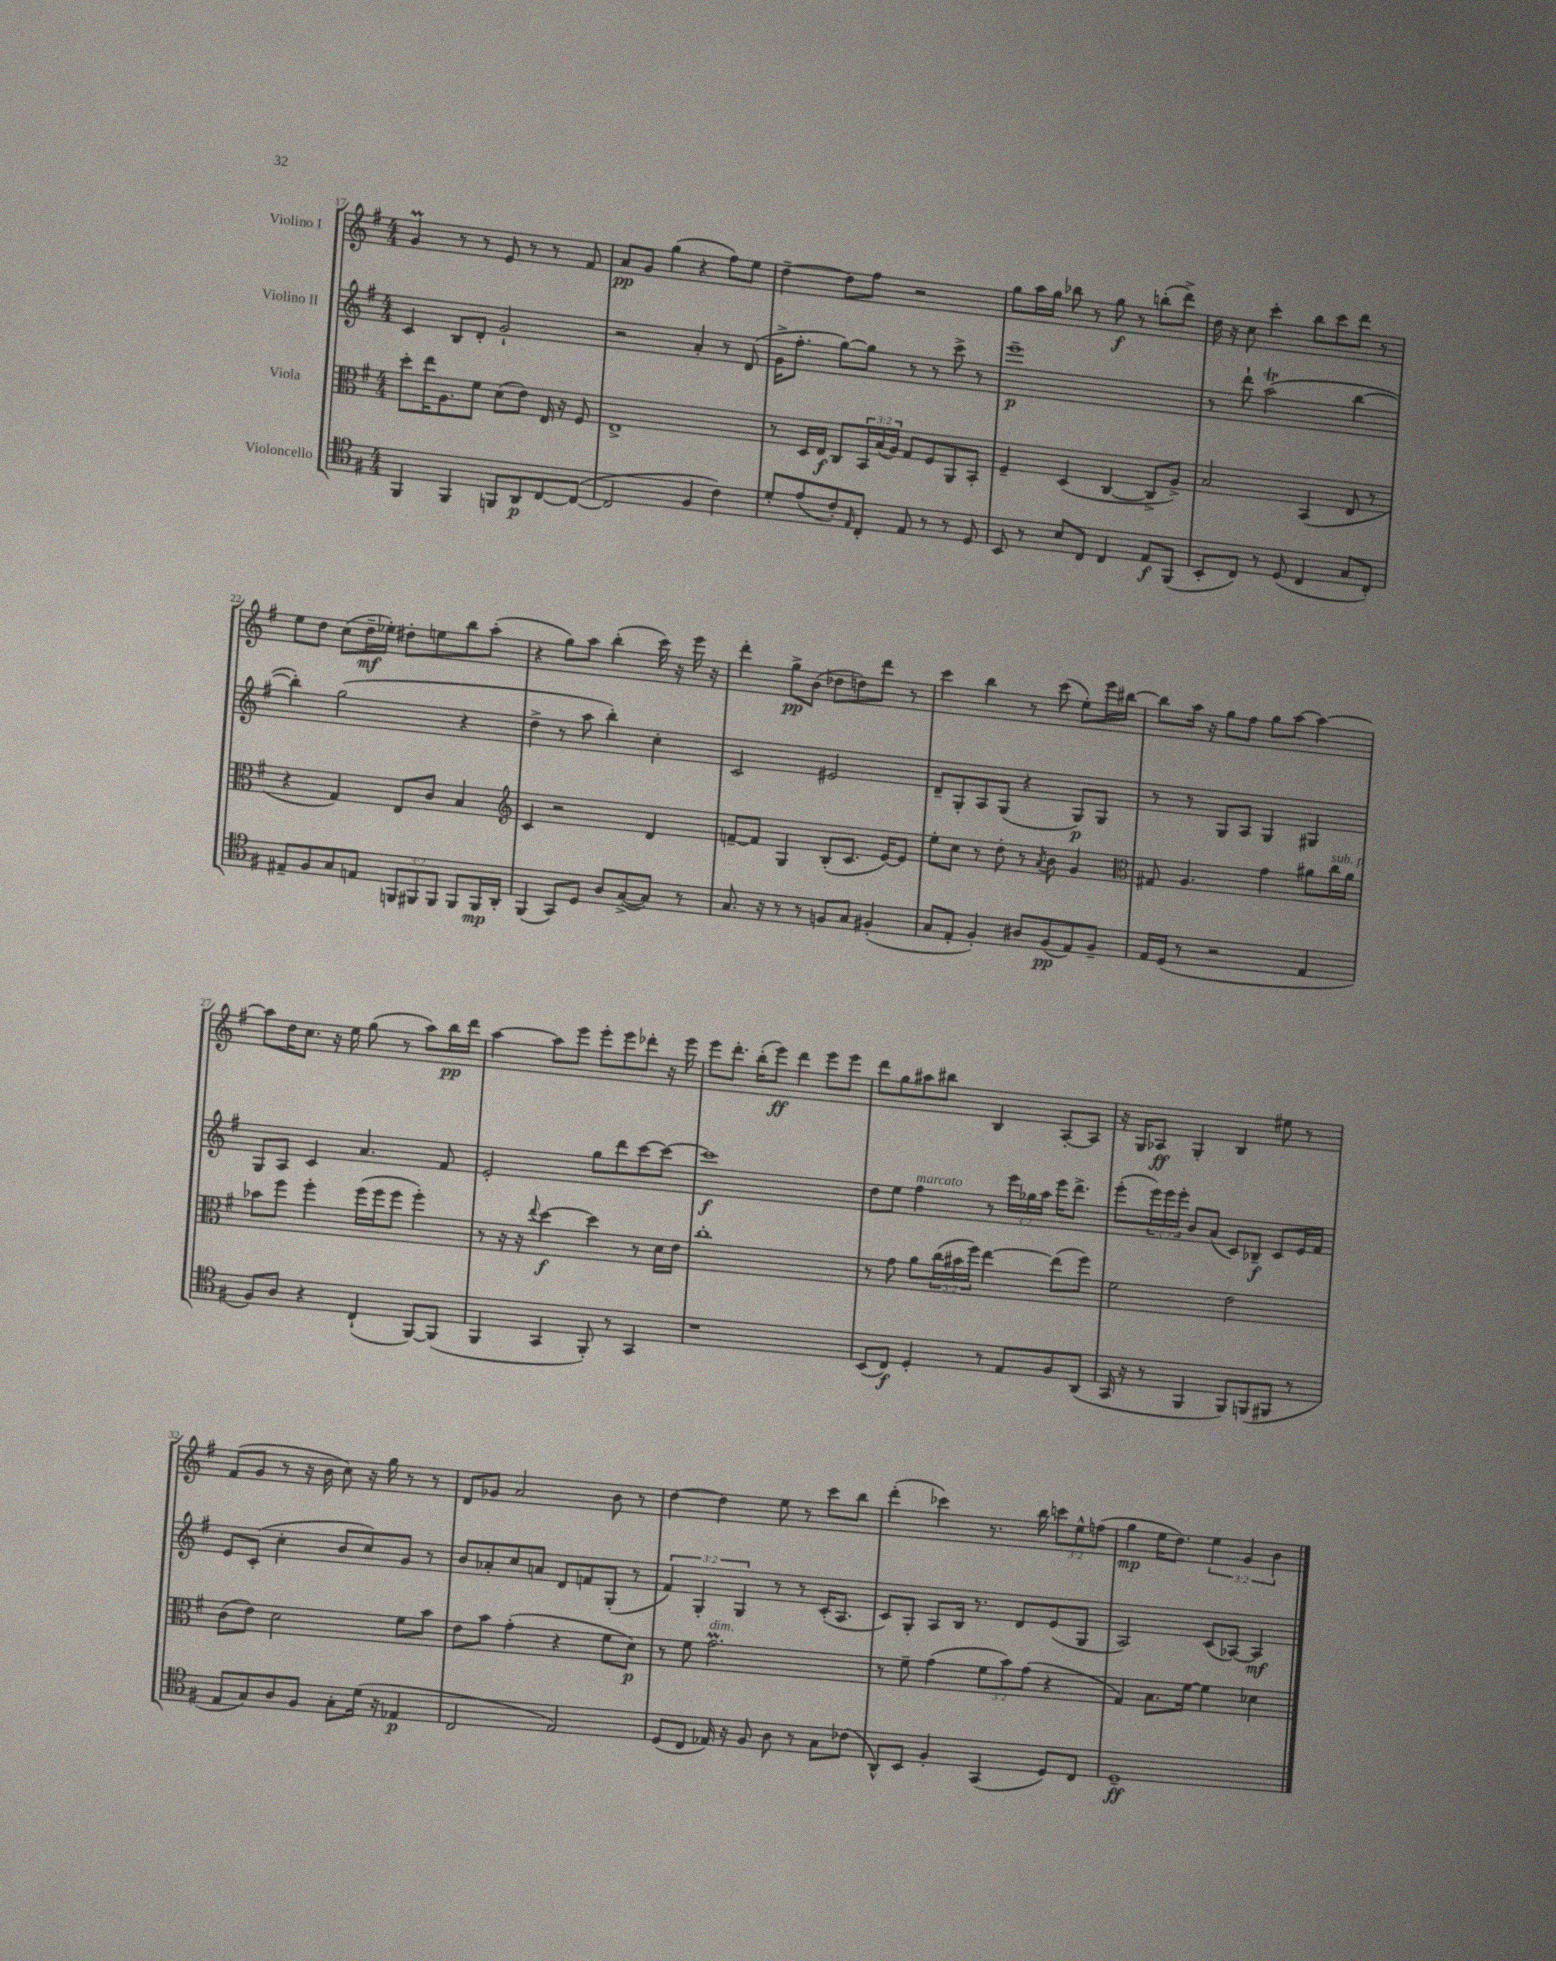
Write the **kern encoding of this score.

**kern	**kern	**kern	**kern
*staff4	*staff3	*staff2	*staff1
*clefC4	*clefC3	*clefG2	*clefG2
*k[f#]	*k[f#]	*k[f#]	*k[f#]
*M4/4	*M4/4	*M4/4	*M4/4
4FF#	8dd'	4c	4g
.	16ee	.	.
.	8.A	.	.
4FF#	.	8B	8r
.	8f#	8d'	8r
8FF	(8d	2g`	8e
8AA	8e)	.	8r
[8C	16E	.	8r
.	16r	.	.
(8C_	8F#	.	8f#
=	=	=	=
2C]	1E^	2r	8a
.	.	.	8g
.	.	.	(4gg
4F#	.	4a'	4r
4c)	.	8r	8ff#)
.	.	(8d	8ee
=	=	=	=
8d'	8r	16g^	[4dd~
.	.	8.ff#'	.
(8e	16D	.	.
.	16E	.	.
8c')	8C	[8gg)	8dd]
16qqE	.	.	.
8C'	24BB	8gg]	8ff#
.	(24B	.	.
.	24A)	.	.
8E	8G	8r	2r
8r	8F#	8r	.
8r	8AA	8ccc^	.
8D	8BB'	8r	.
=	=	=	=
8BB	4F#~	1eee~	8gg
8r	.	.	16aa
.	.	.	16gg
8B	(4D	.	8bb-
8C	.	.	8r
4C	[4C	.	8gg
.	.	.	8r
8E	8C^]	.	(8bb'
(8FF#	8A^)	.	8ddd^)
=	=	=	=
8BB'	2B	8r	16dd
.	.	.	16r
8C)	.	8ddd`	8cc
8r	.	(2aa	4ccc'
(8D	.	.	.
4C	(4BB	.	8bb
.	.	.	8ccc
8G	8E	[4bb	8ddd
8C')	8r	.	8r
=	=	=	=
8E#~	4r	4bb'])	8ee
8F#	.	.	8dd
8G	4G)	(2gg	(8cc
8E	.	.	16dd~
.	.	.	16ee-')
12FF	8E	.	8dd#'
12FF#	.	.	.
.	8c	.	8ee
12FF#	.	.	.
8FF#	4B	4r	8bb
16FF#	.	.	(8aa'
16AA'	.	.	.
=	=	=	=
*	*clefG2	*	*
(4FF#	4c	4dd^	4r
8GG)	2r	8r	8gg)
8D	.	8aa	8aa
8A	.	4bb')	(4bb'
([8G^	.	.	.
8G])	4d	4cc'	16ccc)
.	.	.	16r
8r	.	.	16eee
.	.	.	16r
=	=	=	=
8.G	[8f~	2c	4ddd'
.	8f]	.	.
16r	.	.	.
8r	4G	.	8gg^
8r	.	.	(8b
8F	(8B'	2e#	8dd-
8G	8.c	.	8dd)
(4F#'	.	.	8ddd
.	[16e)	.	.
.	8e]	.	8r
=	=	=	=
8G	8ee'	8d~	4ccc
8E'	8cc	8G'	.
4F#')	8r	8A	4bb
.	8dd'	(8G	.
8A#	8r	4r	8r
.	8qa	.	.
(8F#	8b	.	(8ccc
8E)	4g	8G)	8ee')
8F#~	.	8G	16eee
.	.	.	[16bb#
=	=	=	=
*	*clefC3	*	*
16E	8G#	8r	8bb#]
(16D	.	.	.
8r	4.A	8r	16aa
.	.	.	16r
2r	.	8G	8gg
.	.	8A	8ff#
.	4g	4G	8gg
.	.	.	[8aa
4E	8a#	4G#	4aa_
.	16cc	.	.
.	16a#	.	.
=	=	=	=
8F#)	8b-	8G	8aa]
8A	8ff#	8A	16dd
.	.	.	8.cc
4r	4ff#'	4c	.
.	.	.	16r
.	.	.	16ee
(4C`	(16ff#	4.a	(8gg
.	16ff#	.	.
.	8ff#	.	8r
[8FF#)	4ff#')	.	8aa)
(8FF#]	.	8f#	16bb
.	.	.	16ddd
=	=	=	=
4FF#	8r	2e'	[4aa
.	16r	.	.
.	16r	.	.
.	8qqee	.	.
4GG	[4dd	.	8aa]
.	.	.	8eee
8FF#')	4dd]	8gg	8eee'
8r	.	8ddd	8eee
4GG	8r	[8ccc	8ddd-'
.	16d	8ccc_	16r
.	16e	.	16eee
=	=	=	=
1r	1cc'	1ccc]	8eee
.	.	.	8.ddd'
.	.	.	(16bb'
.	.	.	8eee)
.	.	.	4ddd
.	.	.	8eee
.	.	.	8eee
=	=	=	=
(8BB	8r	8dd	8ddd
8C)	8g	8ee	8gg
4D'	8a	4ff#	8aa#
.	(24cc	.	8bb#
.	24b#	.	.
.	24ff#)	.	.
8r	[4ee	8r	4B
8E	.	24eee	.
.	.	24gg-	.
.	.	24aa	.
8F#	(8ee]	16eee	[8A'
.	.	8.ddd^	.
(8AA	8ff#)	.	8A]
=	=	=	=
16GG	2f#	(8eee'	16r
16r	.	.	16G
8r	.	24eee)	8A-
.	.	24eee	.
.	.	24eee'	.
4FF#	.	8b	4G'
.	.	(8a	.
8FF#)	2e	8c)	4B
(8FF	.	8B-~	.
8FF#	.	8c	8ee#
8r	.	16e	8r
.	.	16f#	.
=	=	=	=
8E	(8c	8e	(8f#
8G)	8e)	(8c'	8g
8A	2d	4cc'	8r
8F#	.	.	16r
.	.	.	16b
8G'	.	8b	8cc)
(16d	.	8cc)	16r
16r	.	.	16gg
4E-	8f#	8g	8r
.	8b	8r	8r
=	=	=	=
2C	8e	8b	8d
.	8b	8a-'	8g-
.	(4g'	8cc	2a
.	.	8a	.
2E)	4r	8d	.
.	.	8f	.
.	8f#	(8G'	8b
.	8d)	8r	8r
=	=	=	=
(8D	8r	6f#)	[4dd
8C	8f#	.	.
.	.	6G'	.
16E-)	2.g	.	4dd]
16r	.	.	.
.	.	6G	.
8F#	.	.	.
8A	.	8r	8ee
8r	.	8r	8r
8G	.	(16c'	8ccc
.	.	8.A	.
(8c-	.	.	8bb
=	=	=	=
8AA^^)	8r	8c)	(4ddd'
8BB	8f#~	8G'	.
4F#'	(4g	8A	4ccc-)
.	.	16B	.
.	.	8.r	.
(4GG	12f#	.	8.r
.	12b)	.	.
.	.	8d	.
.	(12g	.	.
.	.	.	16bb
8D)	4r	(8e	12ccc
.	.	.	12ee^^
8C	.	8G	.
.	.	.	(12ff
=	=	=	=
1D~	4G)	2A)	4gg
.	8.B	.	16ee
.	.	.	8.dd)
.	[16f#	.	.
.	4f#]	(8c	6ee
.	.	[8A-)	.
.	.	.	6g
.	4d-	4A-]	.
.	.	.	6b
==	==	==	==
*-	*-	*-	*-
